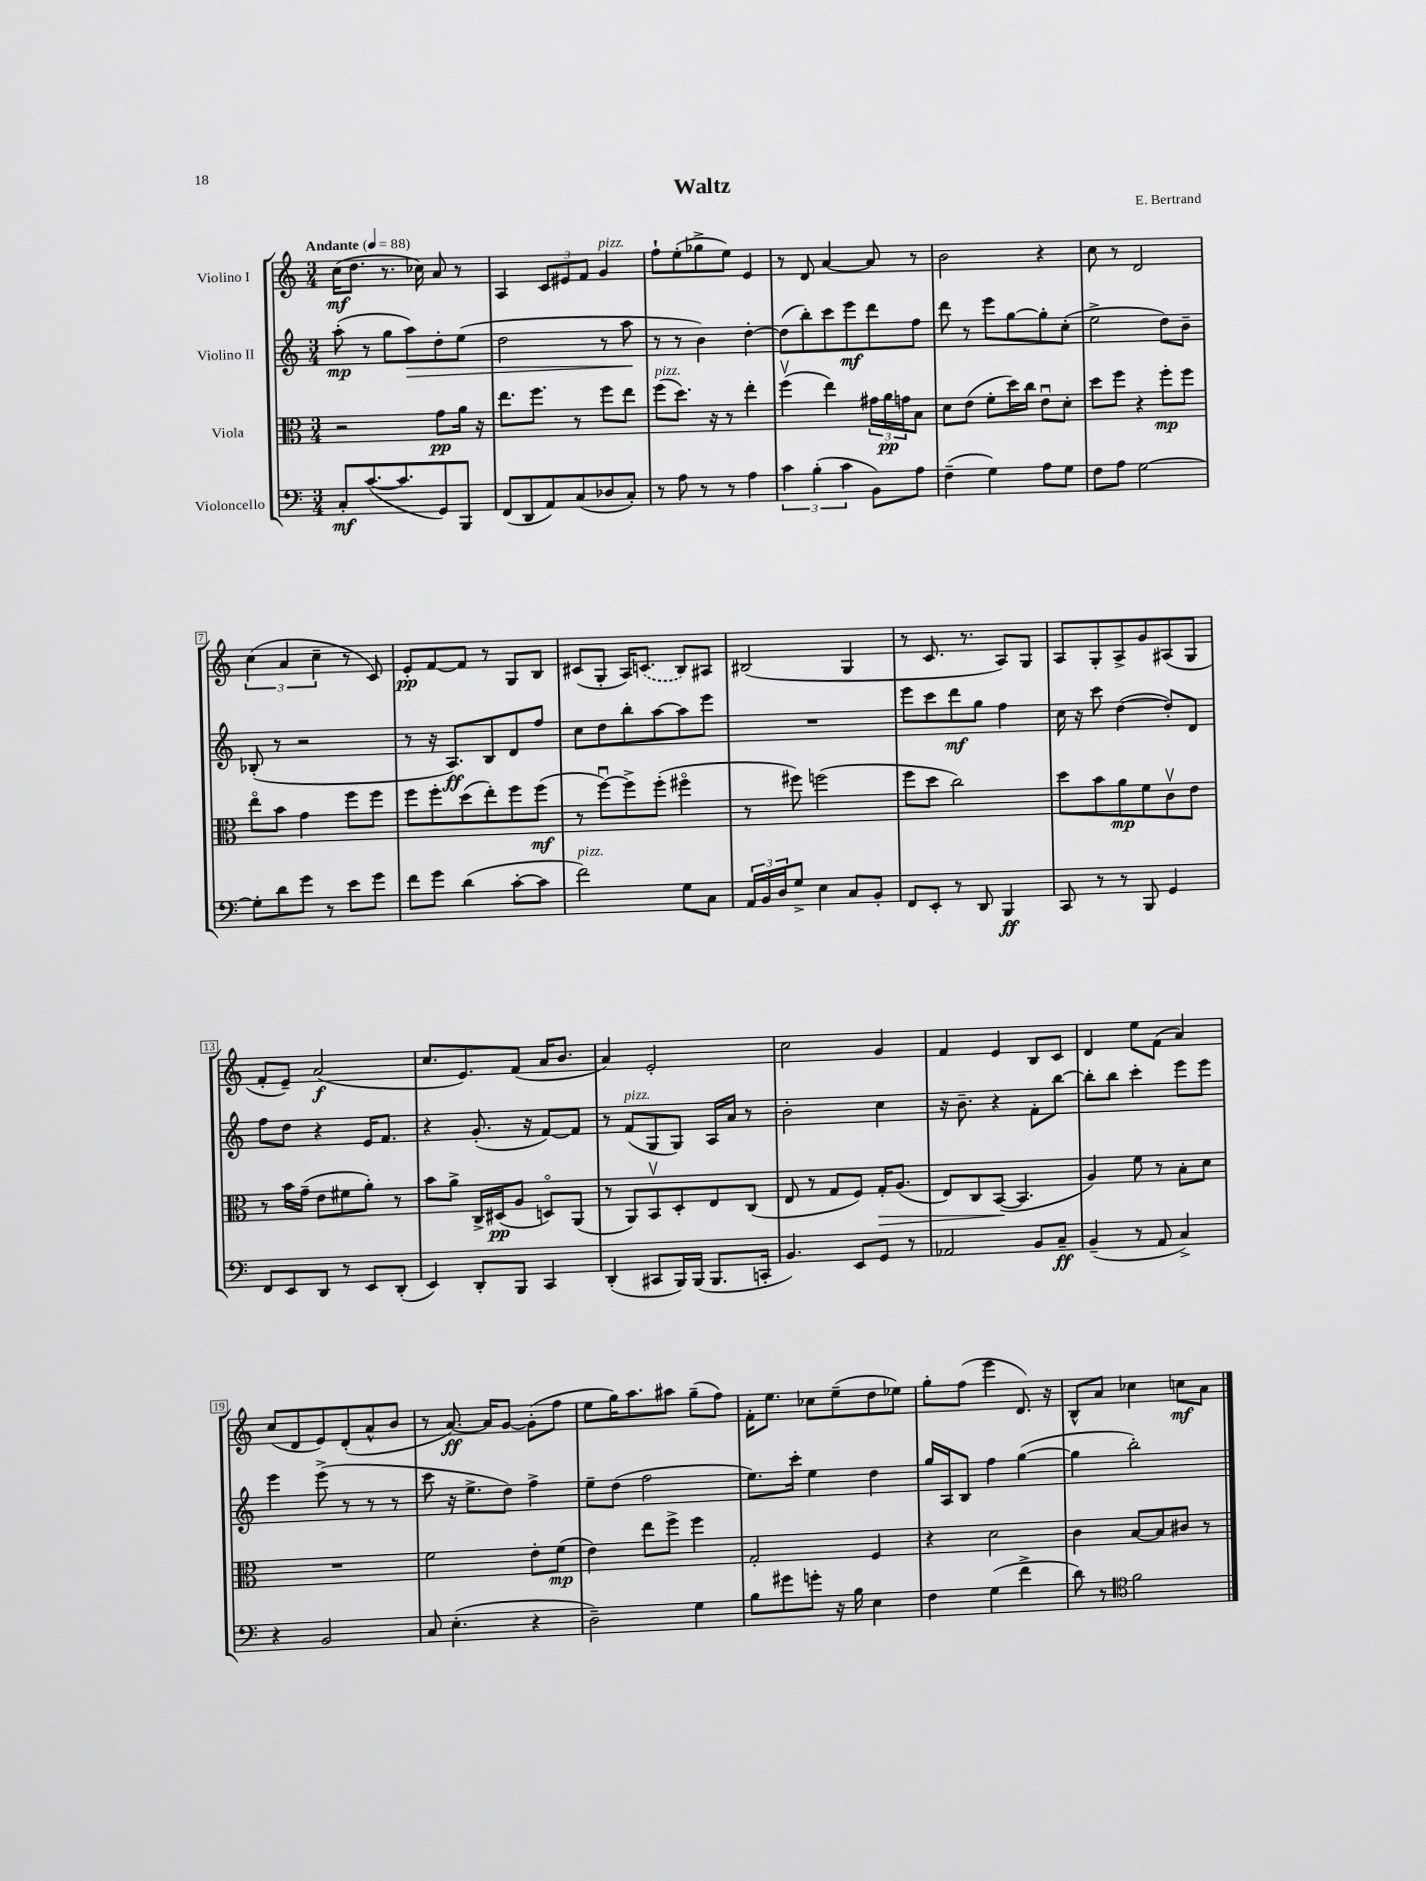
\header { title = "Waltz" composer = "E. Bertrand" }
<<
\new StaffGroup <<
\new Staff = "s0" \with { instrumentName = "Violino I" } {
    \clef treble \key c \major \numericTimeSignature \time 3/4 \tempo "Andante" 4 = 88
    c''16\mf( d''8. r8. ces''16) a'8 r8 |
    a4 \tuplet 3/2 { c'8 eis'8 f'8 } g'4^\markup { \italic "pizz." } |
    f''8-! e''8-.( ges''8-> e''8) e'4 |
    r8 d'8 a'4~ a'8 r8 |
    b'2 r4 |
    c''8 r8 d'2 |
    \tuplet 3/2 { c''4( a'4 c''4-- } r8 c'8) |
    e'8-.\pp f'8~ f'8 r8 g8 b8 |
    cis'8( g8-. a16) \once \slurDashed c'8.( b8) ais8 |
    bis2( g4 |
    r8 c'8. r8. a8) g8 |
    a8 g8-. a8-> g'8 ais8( g8 |
    f'8-. e'8--) a'2\f( |
    c''8. e'8.) f'8( a'16 b'8. |
    a'4) e'2-. |
    c''2 g'4 |
    f'4 e'4 b8 c'8 |
    d'4 e''8 f'8( a'4) |
    c''8( d'8 e'8) d'8-.( a'8-^ b'8 |
    r8 a'8.~\ff) a'16 g'8~ g'8-.( f''8 |
    e''8 g''16) a''8. ais''8 g''8--( f''8) |
    f'16-. e''8. ces''8 e''8--( d''8 ees''8) |
    g''8-. f''8( e'''4 d'8.) r16 |
    b8-^ a'8 ces''4 c''8\mf a'8 \bar "|." |
}
\new Staff = "s1" \with { instrumentName = "Violino II" } {
    \clef treble \key c \major \numericTimeSignature \time 3/4
    a''8-.\mp( r8 g''8 a''8\>) d''8-. e''8( |
    d''2 r8 a''8\! |
    r8 r8 b'4) d''4~-. |
    d''8( b''8-.) c'''8 e'''8\mf d'''8 f''8 |
    d'''8 r8 e'''8 g''8~ g''8-. c''8-.( |
    e''2-> d''8) b'8-- |
    bes8-.( r8 r2 |
    r8 r16 a8.\ff) b8 d'8 f''8 |
    c''8 d''8 b''8-. a''8~ a''8 e'''8 |
    R2. |
    e'''8 c'''8 d'''8\mf g''8 f''4 |
    c''16 r16 c'''8 d''4~( d''8-.) d'8 |
    f''8 d''8 r4 e'16 f'8. |
    r4 g'8.-.( r16 f'8~) f'8 |
    r8 f'8^\markup { \italic "pizz." }( g8 g8) a16 a'16 r8 |
    b'2-. c''4 |
    r16 b'8.-- r4 f'8-. b''8~ |
    b''8-. b''8 c'''4-. e'''8 e'''8 |
    e'''4 e'''8->( r8 r8 r8 |
    c'''8 r16 e''8.-> d''8) f''4-> |
    e''8-- d''8( f''2 |
    e''8.) c'''16-. e''4 d''4 |
    g''16 a16 b8 f''4 g''4~( |
    g''4 b''2-.) \bar "|." |
}
\new Staff = "s2" \with { instrumentName = "Viola" } {
    \clef alto \key c \major \numericTimeSignature \time 3/4
    r2 g'8\pp a'16 r16 |
    e''8. f''8. r8 f''8 e''8 |
    f''8^\markup { \italic "pizz." }( d''8.) r16 r8 e''4-. |
    f''4\upbow( e''4) \tuplet 3/2 { gis'16 a'16\pp g'16 } b8 |
    d'8 e'8( f'8-. d''16) c''16 e'8\downbow d'8-. |
    d''8 f''8 r4 f''8-.\mp f''8 |
    e''8\flageolet b'8 g'4 f''8 f''8 |
    f''8 f''8-. d''8( e''8-.) f''8 f''8\mf( |
    r8 f''8~\downbow) f''8-> f''8-.( fis''4\flageolet |
    r8 fis''8) f''2( |
    f''8 d''8 c''2) |
    d''8 b'8 a'8\mp f'8 c'8\upbow e'8 |
    r8 b'16 g'16--( e'8 fis'8 a'8-.) r8 |
    b'8 a'8-> c16-> dis16\pp( a8 d8\flageolet) a,8( |
    r8 a,8) b,8\upbow d8-. e8 c8( |
    e8 r8 g8 f8) g16-.\> a8.( |
    e8) c8 b,8~\!( b,4. |
    a4) f'8 r8 b8-. d'8 |
    R2. |
    f'2 e'8-. f'8\mp( |
    e'4) e''8 f''8-> f''4 |
    g2-. f4 |
    r4 d'2 |
    c'4 b8~ b8 cis'8 r8 \bar "|." |
}
\new Staff = "s3" \with { instrumentName = "Violoncello" } {
    \clef bass \key c \major \numericTimeSignature \time 3/4
    c8-.\mf c'8.~( c'8. g,8) b,,8 |
    f,8( d,8 a,8) c8( des8 c8-.) |
    r8 a8 r8 r8 a4 |
    \tuplet 3/2 { c'4 b4-.( c'4 } b,8) a8 |
    f4--( g4) a8 g8 |
    f8 a8 g2~ |
    g8-. d'8 g'8 r8 e'8 g'8 |
    f'8 g'8 d'4( c'8~-. c'8 |
    f'2^\markup { \italic "pizz." }) g8 c8 |
    \tuplet 3/2 { a,16 b,16 d16 } g8-> e4 c8 b,8-. |
    f,8 e,8-. r8 d,8 b,,4\ff |
    c,8 r8 r8 b,,8 g,4 |
    f,8 e,8 d,8 r8 e,8 d,8-.( |
    e,4) d,8-. b,,8 c,4 |
    d,4-.( cis,8 b,,16) b,,16( b,,8. c,16-. |
    b,4.) e,8 g,8 r8 |
    aes,2 b,8 c8--\ff |
    b,4--( r8 a,8 c4->) |
    r4 b,2 |
    c8 e4.-.( r4 |
    d2--) g4 |
    b8 gis'8 g'8-. r16 b16 e4 |
    f4 g4( f'4-> |
    d'8) r8 \clef tenor f'2 \bar "|." |
}
>>
>>
\layout { \context { \Score \override BarNumber.stencil = #(make-stencil-boxer 0.1 0.3 ly:text-interface::print) } }
